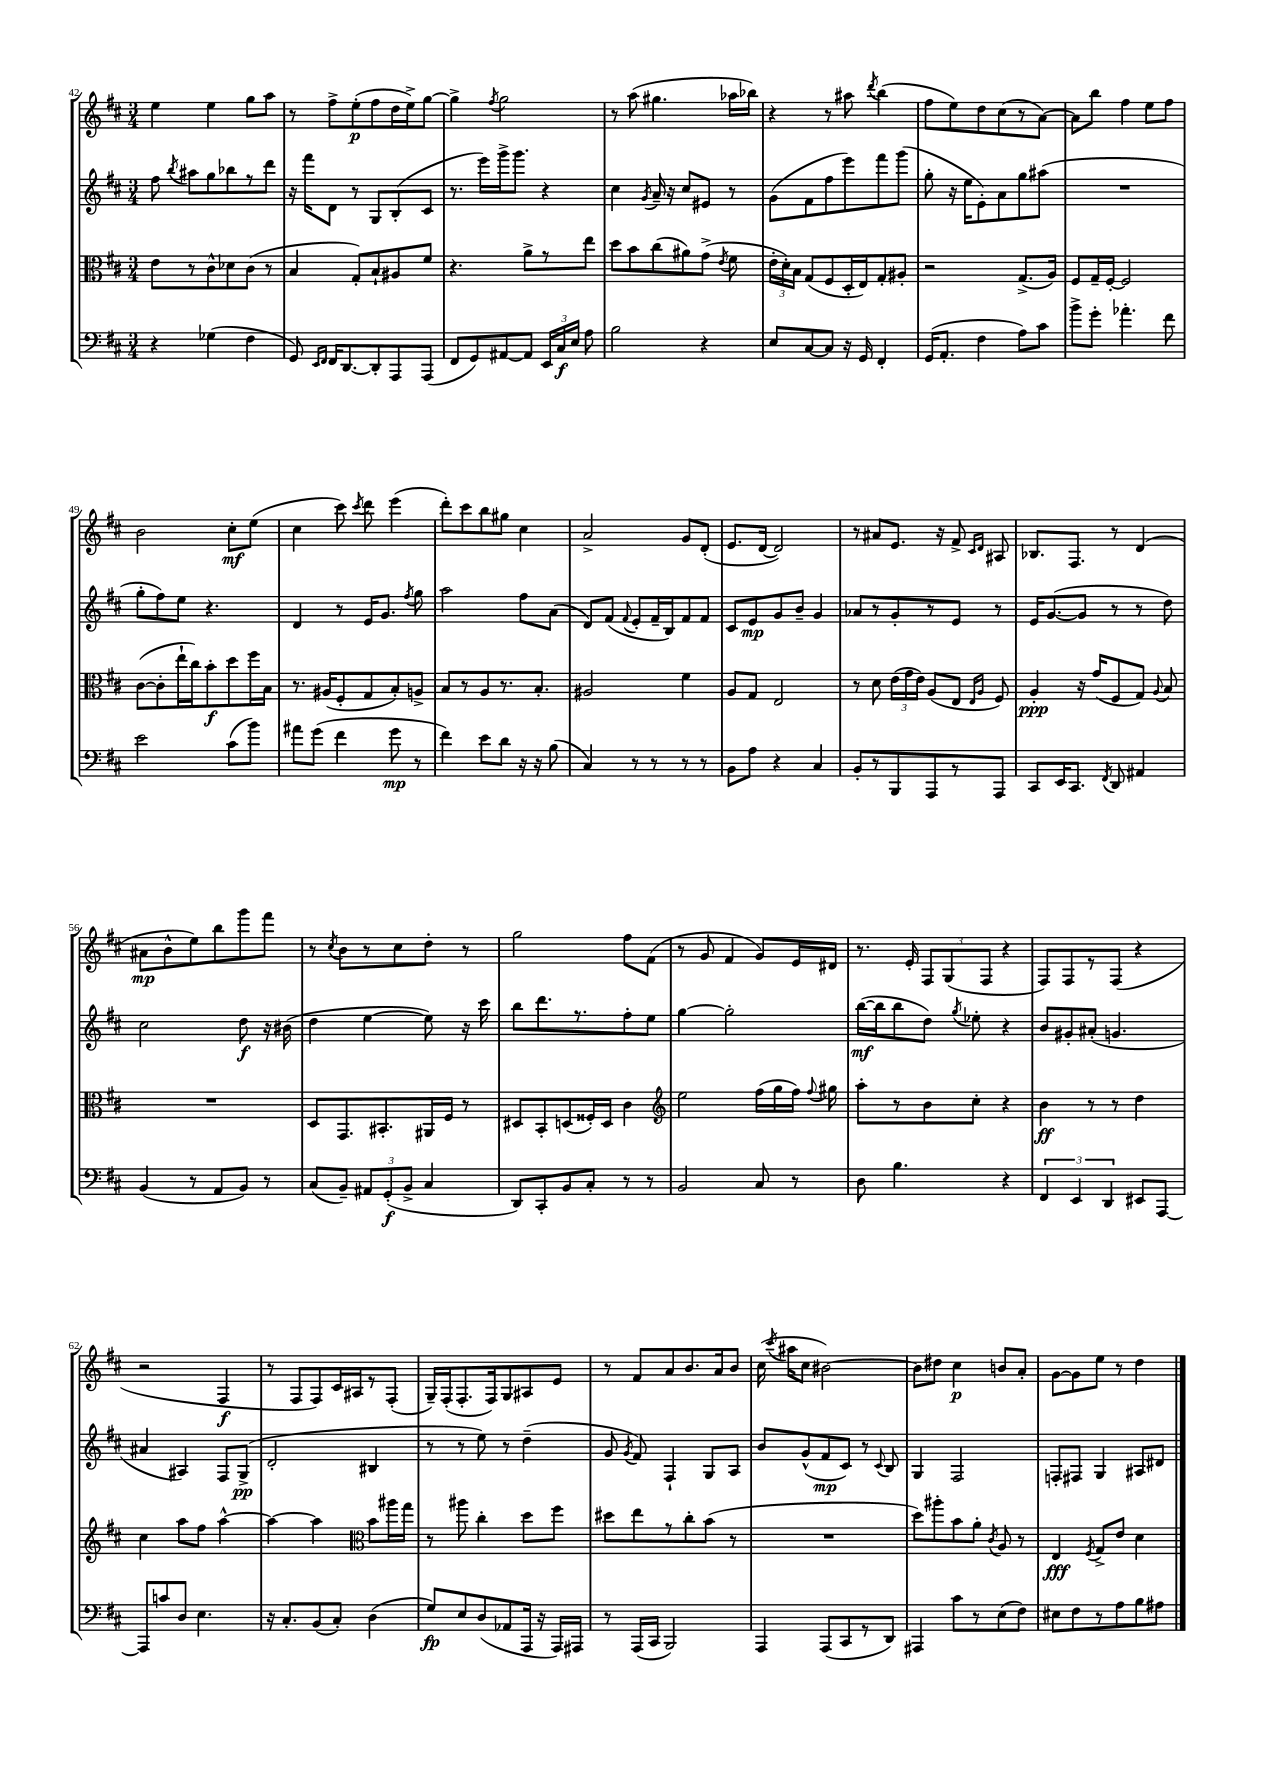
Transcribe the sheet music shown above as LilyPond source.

<<
\new StaffGroup <<
\new Staff = "s0" {
    \clef treble \key d \major \numericTimeSignature \time 3/4
    \autoBeamOff e''4 e''4 g''8[ a''8] |
    r8 fis''8[-> e''8-.\p( fis''8 d''16 e''16->) g''8]~ |
    g''4-> \acciaccatura { fis''8 } g''2 |
    r8 a''8( gis''4. aes''16[ bes''16]) |
    r4 r8 ais''8 \acciaccatura { d'''8 } b''4( |
    fis''8[ e''8) d''8 cis''8( r8 a'8]~) |
    a'8[ b''8] fis''4 e''8[ fis''8] |
    b'2 cis''8[-.\mf e''8]( |
    cis''4 cis'''8) \acciaccatura { cis'''8 } d'''8 e'''4( |
    d'''8[-.) cis'''8 b''8 gis''8] cis''4 |
    a'2-> g'8[ d'8]-.( |
    e'8.[ d'16]~ d'2) |
    r8 ais'8[ e'8.] r16 fis'8-> \grace { cis'16[ d'16] } ais8 |
    bes8.[ fis8.] r8 d'4( |
    ais'8[\mp b'8-^ e''8) b''8 g'''8 fis'''8] |
    r8 \acciaccatura { cis''8 } b'8[ r8 cis''8 d''8]-. r8 |
    g''2 fis''8[ fis'8]( |
    r8 g'8 fis'4 g'8[) e'16 dis'16] |
    r8. e'16-. \tuplet 3/2 { fis8[ g8( fis8] } r4 |
    fis8[) fis8 r8 fis8]( r4 |
    r2 fis4\f |
    r8 fis8[ fis8) cis'16 ais16 r8 fis8]-.( |
    g16[--) fis16-.( fis8.-. fis16) g8 ais8 e'8] |
    r8 fis'8[ a'8 b'8. a'16 b'8] |
    cis''16( \acciaccatura { cis'''8 } ais''16[ cis''8] bis'2~) |
    bis'8[ dis''8] cis''4\p b'8[ a'8]-. |
    g'8[~ g'8 e''8] r8 d''4 \bar "|." |
}
\new Staff = "s1" {
    \clef treble \key d \major \numericTimeSignature \time 3/4
    \autoBeamOff fis''8 \acciaccatura { b''8 } ais''8[ g''8 bes''8 r8 d'''8] |
    r16 fis'''16[ d'8] r8 g8[ b8-.( cis'8] |
    r8. e'''16[) g'''16-> g'''8.] r4 |
    cis''4 \acciaccatura { g'8 } a'16-- r16 cis''8[ eis'8] r8 |
    g'8[( fis'8 fis''8 e'''8) fis'''8 g'''8]( |
    g''8-. r16 e''16[ e'8-.) a'8 g''8 ais''8]( |
    R2. |
    g''8[-. fis''8) e''8] r4. |
    d'4 r8 e'16[ g'8.] \acciaccatura { fis''8 } g''8 |
    a''2 fis''8[ a'8]( |
    d'8[) fis'8]( \appoggiatura { fis'8 } e'8[-. fis'16-- b16) fis'8 fis'8] |
    cis'8[ e'8\mp g'8 b'8]-- g'4 |
    aes'8[ r8 g'8-. r8 e'8] r8 |
    e'16[ g'8.~( g'8] r8 r8 d''8) |
    cis''2 d''8\f r16 bis'16( |
    d''4 e''4~ e''8) r16 cis'''16 |
    b''8[ d'''8. r8. fis''8-. e''8] |
    g''4~ g''2-. |
    b''16[~\mf( b''16 b''8 d''8]) \acciaccatura { g''8 } ees''8-. r4 |
    b'8[ gis'8-. ais'8]-.( g'4. |
    ais'4 ais4) fis8[ g8]->\pp( |
    d'2-. bis4 |
    r8 r8 e''8) r8 d''4--( |
    g'8 \acciaccatura { g'8 } fis'8) fis4-! g8[ a8] |
    b'8[ g'8-^( fis'8\mp cis'8]) r8 \appoggiatura { cis'8 } b8 |
    g4 fis2 |
    f8[-. fis8] g4 ais8[ dis'8] \bar "|." |
}
\new Staff = "s2" {
    \clef alto \key d \major \numericTimeSignature \time 3/4
    \autoBeamOff e'8[ r8 cis'8-^ des'8 cis'8]( r8 |
    b4 g8[-.) b8-! ais8 fis'8] |
    r4. a'8[-> r8 e''8] |
    d''8[ b'8 cis''8( ais'8) g'8]->( \acciaccatura { e'8 } fis'8 |
    \tuplet 3/2 { e'16[-. d'16-.) b16] } g8[( fis8 d16-. e16) g8-. ais8]-. |
    r2 g8.[->( a16]) |
    fis8[ g16-- fis16]~-. fis2 |
    cis'8[~( cis'8-. e''16-! cis''16) b'8-.\f d''8 fis''16 b16] |
    r8. ais16[( fis8-. g8 b8-.) a8]-> |
    b8[ r8 a8 r8. b8.]-. |
    ais2 fis'4 |
    a8[ g8] e2 |
    r8 d'8 \tuplet 3/2 { e'16[( g'16 e'16]) } a8[( e8] \grace { e16[ a16] } fis8) |
    a4-.\ppp r16 g'16[( fis8 g8]) \appoggiatura { a8 } b8 |
    R2. |
    d8[ g,8. bis,8.-. ais,16 fis16] r8 |
    dis8[ b,8-. d8( fisis16-.) d16] cis'4 |
    \clef treble e''2 fis''16[( g''16 fis''16]) \appoggiatura { fis''8 } gis''16 |
    a''8[-. r8 b'8 cis''8]-. r4 |
    b'4\ff r8 r8 d''4 |
    cis''4 a''8[ fis''8] a''4~-^ |
    a''4~ a''4 \clef alto b'8[ ais''16 g''16] |
    r8 ais''8 cis''4-. d''8[ fis''8] |
    dis''8[ e''8 r8 cis''8-. b'8]( r8 |
    R2. |
    d''8[) ais''8-. b'8 a'8]-. \acciaccatura { cis'8 } a8 r8 |
    e4\fff \acciaccatura { fis8 } g8[-> e'8] d'4 \bar "|." |
}
\new Staff = "s3" {
    \clef bass \key d \major \numericTimeSignature \time 3/4
    \autoBeamOff r4 ges4( fis4 |
    g,8) \grace { e,16[ fis,16] } fis,16[ d,8.~ d,8-. a,,8 a,,8]( |
    fis,8[ g,8) ais,8~ ais,8] \tuplet 3/2 { e,16[ cis16\f e16] } a8 |
    b2 r4 |
    e8[ cis8~ cis8] r16 g,16 fis,4-. |
    g,16[( a,8.]-. fis4 a8[) cis'8] |
    b'8[-> g'8]-. aes'4.-. fis'8 |
    e'2 cis'8[( b'8]) |
    ais'8[ g'8]( fis'4 g'8\mp r8 |
    fis'4) e'8[ d'8] r16 r16 b8( |
    cis4) r8 r8 r8 r8 |
    b,8[ a8] r4 cis4 |
    b,8[-. r8 b,,8 a,,8 r8 a,,8] |
    cis,8[ e,16 cis,8.] \acciaccatura { fis,8 } d,8 ais,4 |
    b,4( r8 a,8[ b,8]) r8 |
    cis8[( b,8]--) \tuplet 3/2 { ais,8[ g,8-.\f( b,8]-> } cis4 |
    d,8[) cis,8-. b,8 cis8]-. r8 r8 |
    b,2 cis8 r8 |
    d8 b4. r4 |
    \tuplet 3/2 { fis,4 e,4 d,4 } eis,8[ a,,8]~ |
    a,,8[ c'8 d8] e4. |
    r16 cis8.[-. b,8( cis8]-.) d4( |
    g8[\fp) e8 d8( aes,8 a,,16] r16 a,,16[) ais,,16] |
    r8 a,,16[( cis,16] b,,2) |
    a,,4 a,,8[( cis,8 r8 d,8]) |
    ais,,4 cis'8[ r8 e8( fis8]) |
    eis8[ fis8 r8 a8 b8 ais8] \bar "|." |
}
>>
>>
\layout { \context { \Score currentBarNumber = #42 } }
